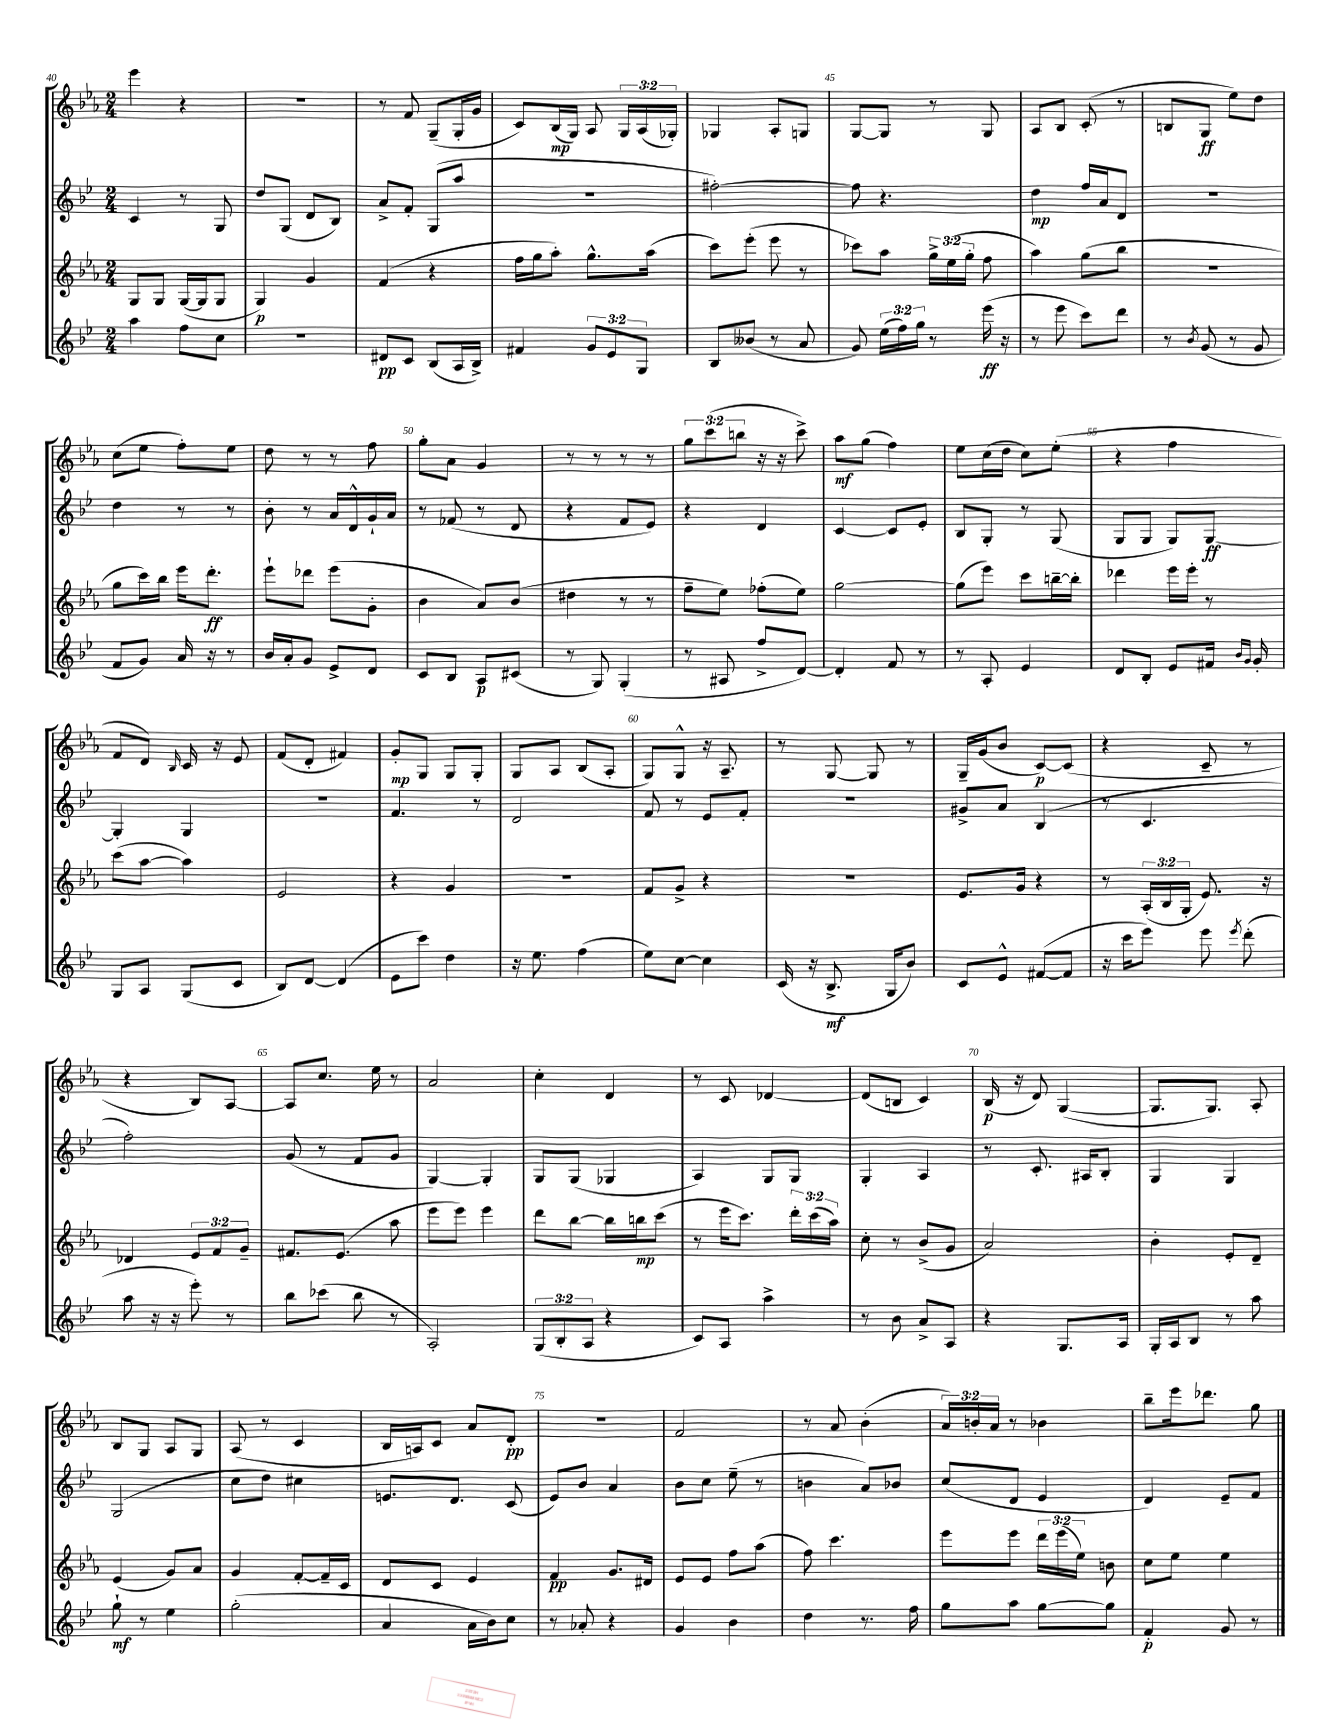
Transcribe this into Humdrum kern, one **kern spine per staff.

**kern	**kern	**kern	**kern
*staff4	*staff3	*staff2	*staff1
*clefG2	*clefG2	*clefG2	*clefG2
*k[b-e-]	*k[b-e-a-]	*k[b-e-]	*k[b-e-a-]
*M2/4	*M2/4	*M2/4	*M2/4
4aa\	8G/L	4c/	4eee-\
.	8G/J	.	.
8ff\L	([16G/LL	8r	4r
.	16G/]J	.	.
8cc\J	8G/J	8G/	.
=	=	=	=
2r	4G/)	8dd/L	2r
.	.	(8G/J	.
.	4g/	8d/L	.
.	.	8B-/J)	.
=	=	=	=
8d#/L	(4f/	8a^/L	8r
8c/J	.	8f'/J	8f/
(8B-/L	4r	(8G/L	(8G~/L
16A/L	.	8aa/J	16G'/L
16B-^/JJ)	.	.	16g/JJ
=	=	=	=
4f#/	16ff\LL	2r	8c/L)
.	16gg\J	.	.
.	8aa-'\J)	.	(16B-/L
.	.	.	16G/JJ)
12g/L	8.gg^^\L	.	8A-/
12e-/	.	.	.
.	.	.	24G/LL
12G/J	.	.	(24A-/
.	(16aa-\Jk	.	.
.	.	.	24G-'/JJ)
=	=	=	=
8B-/L	8ccc\L)	[2ff#'\)	4G-/
(8b--/J	(8eee-'\J	.	.
8r	8eee-\	.	8A-'/L
8a/	8r	.	8G/J
=	=	=	=
8g/)	8ccc-\L)	8ff#\]	[8G/L
(24ee-\LL	8aa-\J	4.r	8G/]J
24ff\)	.	.	.
24gg\JJ	.	.	.
8r	24gg^\LL	.	8r
.	(24ee-\	.	.
.	24gg'\JJ	.	.
(16eee-\	8ff\	.	8G/
16r	.	.	.
=	=	=	=
8r	4aa-\)	4dd\	8A-/L
8eee-\	.	.	8B-/J
8ccc\L)	(8gg\L	16ff/LL	(8c'/
.	.	16a/J	.
8ddd\J	8bb-\J	8d/J	8r
=	=	=	=
8r	2r	2r	8B/L
8qb-/	.	.	.
(8g/	.	.	8G/J
8r	.	.	8ee-\L)
8g/	.	.	8dd\J
=	=	=	=
8f/L	8gg\L	4dd\	(8cc\L
8g/J)	16ccc\L)	.	8ee-\J
.	16bb-\JJ	.	.
16a/	16eee-\LK	8r	8ff'\L)
16r	8.ddd'\J	.	.
8r	.	8r	8ee-\J
=	=	=	=
16b-/LL	8eee-`\L	8b-'\	8dd\
16a'/J	.	.	.
8g/J	8ddd-\J	8r	8r
8e-^/L	(8eee-\L	16a/LL	8r
.	.	16d^^/	.
8d/J	8g'\J	16g`/	8ff\
.	.	16a/JJ	.
=	=	=	=
8c/L	4b-\	8r	8gg'\L
8B-/J	.	(8f-/	8a-\J
8A/L	8a-/L)	8r	4g/
(8c#/J	(8b-/J	8d/	.
=	=	=	=
8r	4dd#\	4r	8r
8G/)	.	.	8r
(4G'/	8r	8f/L	8r
.	8r	8e-/J)	8r
=	=	=	=
8r	8ff~\L	4r	12gg\L
.	.	.	(12ccc\
8A#/	8ee-\J)	.	.
.	.	.	12bb\J
8ff^/L	(8ff-'\L	4d/	16r
.	.	.	16r
[8d/J)	8ee-\J)	.	8ccc^\)
=	=	=	=
4d'/]	[2gg\	[4c/	8aa-\L
.	.	.	(8gg\J
8f/	.	8c/]L	4ff\)
8r	.	8e-'/J	.
=	=	=	=
8r	(8gg\]L	8B-/L	8ee-\L
8A'/	8eee-\J)	8G'/J	(16cc\L
.	.	.	16dd\JJ
4e-/	8ccc\L	8r	8cc\L)
.	[16bb~\L	(8G/	(8ee-'\J
.	16bb'\]JJ	.	.
=	=	=	=
8d/L	4ddd-\	8G/L	4r
8B-'/J	.	8G/J	.
8e-/L	16eee-\LL	8G/L)	4ff\
.	16eee-'\JJ	.	.
16f#/Jk	8r	[8G/J	.
16qqb-/LL	.	.	.
16qqg/JJ	.	.	.
16g'/	.	.	.
=	=	=	=
8G/L	(8ccc\L	4G'/]	8f/L
8A/J	[8aa-\J	.	8d/J)
.	.	.	16qqB-/
(8G/L	4aa-\])	4G/	16c/
.	.	.	16r
8c/J	.	.	8e-/
=	=	=	=
8B-/L)	2e-/	2r	(8f/L
[8d/J	.	.	8d'/J
(4d/]	.	.	4f#/)
=	=	=	=
8e-\L	4r	4.f/	8g'/L
8ccc\J)	.	.	8G/J
4dd\	4g/	.	8G/L
.	.	8r	8G'/J
=	=	=	=
16r	2r	2d/	8G/L
8.ee-\	.	.	.
.	.	.	8A-/J
(4ff\	.	.	(8B-/L
.	.	.	8A-'/J
=	=	=	=
8ee-\L)	8f/L	8f/	8G/L)
[8cc\J	8g^/J	8r	8G^^/J
4cc\]	4r	8e-/L	16r
.	.	.	8.A-~/
.	.	8f'/J	.
=	=	=	=
(16c/	2r	2r	8r
16r	.	.	.
8.B-^/	.	.	[8G/
.	.	.	8G/]
16G/LK	.	.	.
8b-/J)	.	.	8r
=	=	=	=
8c/L	8.e-/L	8g#^/L	16G~/LL
.	.	.	(16g/J
8e-^^/J	.	8a/J	8b-/J
.	16g/Jk	.	.
([8f#/L	4r	(4B-/	[8c/L)
8f#/]J	.	.	(8c/]J
=	=	=	=
16r	8r	8r	4r
16ccc\LK	.	.	.
8eee-\J)	(24A-'/LL	4.c/	.
.	24B-/	.	.
.	24G'/JJ	.	.
8eee-\	8.e-/)	.	8c~/
8qeee-/	.	.	.
(8ddd'\	.	.	8r
.	16r	.	.
=	=	=	=
8aa\	4d-/	2ff'\)	4r
16r	.	.	.
16r	.	.	.
8eee-'\)	12e-/L	.	8B-/L)
.	12f/	.	.
8r	.	.	[8A-/J
.	12g~/J	.	.
=	=	=	=
8bb-\L	8.f#/L	(8g/	8A-/]L
(8ccc-\J	.	8r	8.cc/J
.	(8.e-/J	.	.
8bb-\	.	8f/L	.
.	.	.	16ee-\
8r	8aa-\	8g/J	8r
=	=	=	=
2A'/)	8eee-\L	[4G/)	2a-/
.	8eee-\J)	.	.
.	4eee-\	4G'/]	.
=	=	=	=
(12G/L	8ddd\L	8G/L	4cc'\
12B-'/	.	.	.
.	[8bb-\J	(8G/J	.
12A/J	.	.	.
4r	16bb-\]LL	4G-/	4d/
.	16bb\J	.	.
.	(8ccc\J	.	.
=	=	=	=
8c/L)	8r	4A/)	8r
8A/J	16eee-\LK	.	8c/
.	8.ccc\J)	.	.
4aa^\	.	8G/L	[4d-/
.	24ddd'\LL	8G/J	.
.	(24ccc\	.	.
.	24aa-\JJ)	.	.
=	=	=	=
8r	8cc'\	4G'/	(8d-/]L
8b-\	8r	.	8B/J
8a^/L	(8b-^/L	4A/	4c/)
8A/J	8g/J	.	.
=	=	=	=
4r	2a-/)	8r	(16B-/
.	.	.	16r
.	.	8.c'/	8d/)
8.G/L	.	.	([4G/
.	.	16A#/LK	.
.	.	8B-'/J	.
16A/Jk	.	.	.
=	=	=	=
16G'/LL	4b-'\	4G/	8.G/]L
16A/J	.	.	.
8B-/J	.	.	.
.	.	.	8.G/J)
8r	8e-'/L	4G/	.
8aa\	8d~/J	.	8A-'/
=	=	=	=
8gg`\	(4e-/	(2G/	8B-/L
8r	.	.	8G/J
4ee-\	8g/L)	.	8A-/L
.	8a-/J	.	8G/J
=	=	=	=
(2gg'\	4g/	8cc\L	(8A-/
.	.	8dd\J)	8r
.	[8f'/L	4cc#\	4c/
.	16f~/]L	.	.
.	16c/JJ	.	.
=	=	=	=
4a/	8d/L	8.e/L	16B-/LL
.	.	.	16A/J)
.	8c/J	.	8c/J
.	.	8.d/J	.
16a\LL	4e-/	.	8a-/L
16b-\J)	.	.	.
8cc\J	.	(8c/	8d'/J
=	=	=	=
8r	4f/	8e-/L)	2r
8a-'/	.	8b-/J	.
4r	8.g/L	4a/	.
.	16d#/Jk	.	.
=	=	=	=
4g/	8e-/L	8b-\L	2f/
.	8e-/J	8cc\J	.
4b-\	8ff\L	(8ee-~\	.
.	(8aa-\J	8r	.
=	=	=	=
4dd\	8ff\)	4b\	8r
.	4.ccc\	.	8a-/
8.r	.	8a/L)	(4b-'\
.	.	8b-/J	.
16ff\	.	.	.
=	=	=	=
8gg\L	8eee-\L	(8cc/L	24a-/LL)
.	.	.	24b'/
.	.	.	24a-/JJ
8aa\J	8eee-\J	8d/J	8r
[8gg\L	24ddd\LL	4e-/	4b-\
.	(24eee-\	.	.
.	24ee-\JJ)	.	.
8gg\]J	8b\	.	.
=	=	=	=
4f'/	8cc\L	4d/)	8bb-~\L
.	8ee-\J	.	16eee-\k
.	.	.	8.ddd-\J
8g/	4ee-\	8e-~/L	.
8r	.	8f/J	8gg\
==	==	==	==
*-	*-	*-	*-
